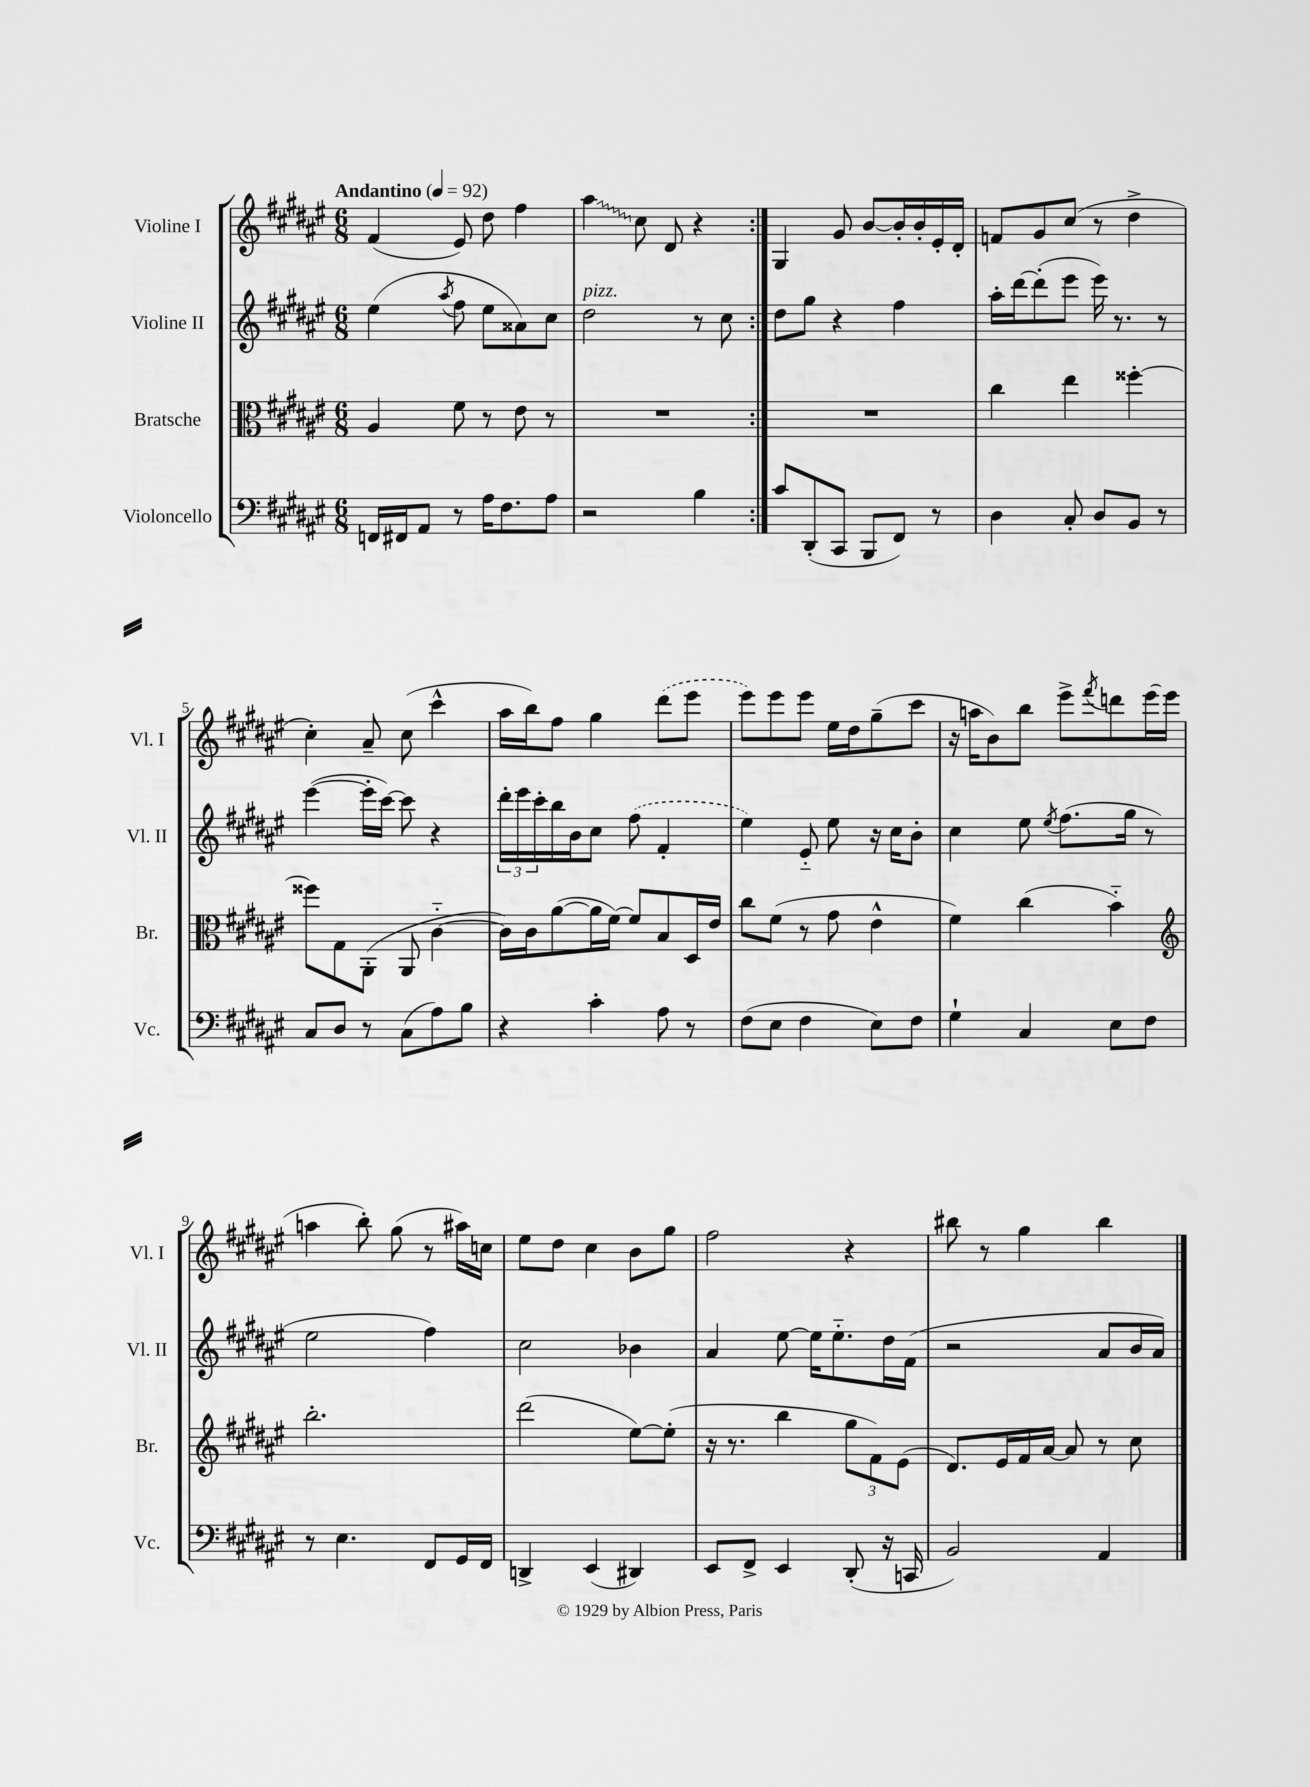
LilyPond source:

<<
\new StaffGroup <<
\new Staff = "s0" \with { instrumentName = "Violine I" shortInstrumentName = "Vl. I" } {
    \clef treble \key fis \major \numericTimeSignature \time 6/8 \tempo "Andantino" 4 = 92
    \repeat volta 2 { fis'4( eis'8) dis''8 fis''4 |
    \once \override Glissando.style = #'zigzag ais''4\glissando cis''8 dis'8 r4 | }
    gis4 gis'8 b'8~ b'16-. b'16-. eis'16-. dis'16-. |
    f'8 gis'8 cis''8( r8 dis''4-> |
    cis''4-.) ais'8-- cis''8( cis'''4-^ |
    ais''16 b''16) fis''8 gis''4 \once \slurDashed dis'''8( eis'''8 |
    eis'''8) eis'''8 eis'''8 eis''16 dis''16 gis''8--( cis'''8 |
    r16 a''16 b'8) b''8 eis'''8-> \acciaccatura { fis'''8 } d'''8 eis'''16( eis'''16 |
    a''4 b''8-.) gis''8( r8 ais''16) c''16 |
    eis''8 dis''8 cis''4 b'8 gis''8 |
    fis''2 r4 |
    bis''8 r8 gis''4 bis''4 \bar "|." |
}
\new Staff = "s1" \with { instrumentName = "Violine II" shortInstrumentName = "Vl. II" } {
    \clef treble \key fis \major \numericTimeSignature \time 6/8
    \repeat volta 2 { eis''4( \acciaccatura { ais''8 } fis''8 eis''8 aisis'8) cis''8 |
    dis''2^\markup { \italic "pizz." } r8 cis''8 | }
    dis''8 gis''8 r4 fis''4 |
    ais''16-. dis'''16~ dis'''8-.( eis'''8 eis'''16) r8. r8 |
    eis'''4~( eis'''16-. cis'''16~) cis'''8 r4 |
    \tuplet 3/2 { dis'''16-. eis'''16 cis'''16-. } b''16 b'16 cis''8 \once \slurDashed fis''8( fis'4-. |
    eis''4) eis'8-_ eis''8 r16 cis''16 b'8-. |
    cis''4 eis''8 \acciaccatura { eis''8 } fis''8.( gis''16 r8 |
    eis''2 fis''4) |
    cis''2 bes'4 |
    ais'4 eis''8~ eis''16 eis''8.-_ dis''16 fis'16( |
    r2 ais'8 b'16 ais'16) \bar "|." |
}
\new Staff = "s2" \with { instrumentName = "Bratsche" shortInstrumentName = "Br." } {
    \clef alto \key fis \major \numericTimeSignature \time 6/8
    \repeat volta 2 { ais4 fis'8 r8 eis'8 r8 |
    R2. | }
    R2. |
    cis''4 eis''4 fisis''4~-. |
    fisis''8 gis8 ais,8-.( ais,8 cis'4~-_ |
    cis'16) cis'16 ais'8~( ais'16 fis'16~) fis'8 b8 dis16 eis'16 |
    cis''8 fis'8( r8 gis'8 eis'4-^ |
    fis'4) cis''4( b'4-_) |
    \clef treble b''2.-. |
    dis'''2( eis''8~) eis''8-.( |
    r16 r8. b''4 \tuplet 3/2 { gis''8 fis'8) eis'8( } |
    dis'8.) eis'16 fis'16 ais'16~ ais'8 r8 cis''8 \bar "|." |
}
\new Staff = "s3" \with { instrumentName = "Violoncello" shortInstrumentName = "Vc." } {
    \clef bass \key fis \major \numericTimeSignature \time 6/8
    \repeat volta 2 { f,16 fis,16 ais,8 r8 ais16 fis8. ais8 |
    r2 b4 | }
    cis'8 dis,8-.( cis,8 b,,8 fis,8) r8 |
    dis4 cis8-. dis8 b,8 r8 |
    cis8 dis8 r8 cis8( ais8) b8 |
    r4 cis'4-. ais8 r8 |
    fis8( eis8 fis4 eis8) fis8 |
    gis4-! cis4 eis8 fis8 |
    r8 eis4. fis,8 gis,16 fis,16 |
    d,4-> eis,4( dis,4) |
    eis,8 fis,8-> eis,4 dis,8-.( r16 c,16 |
    b,2) ais,4 \bar "|." |
}
>>
>>
